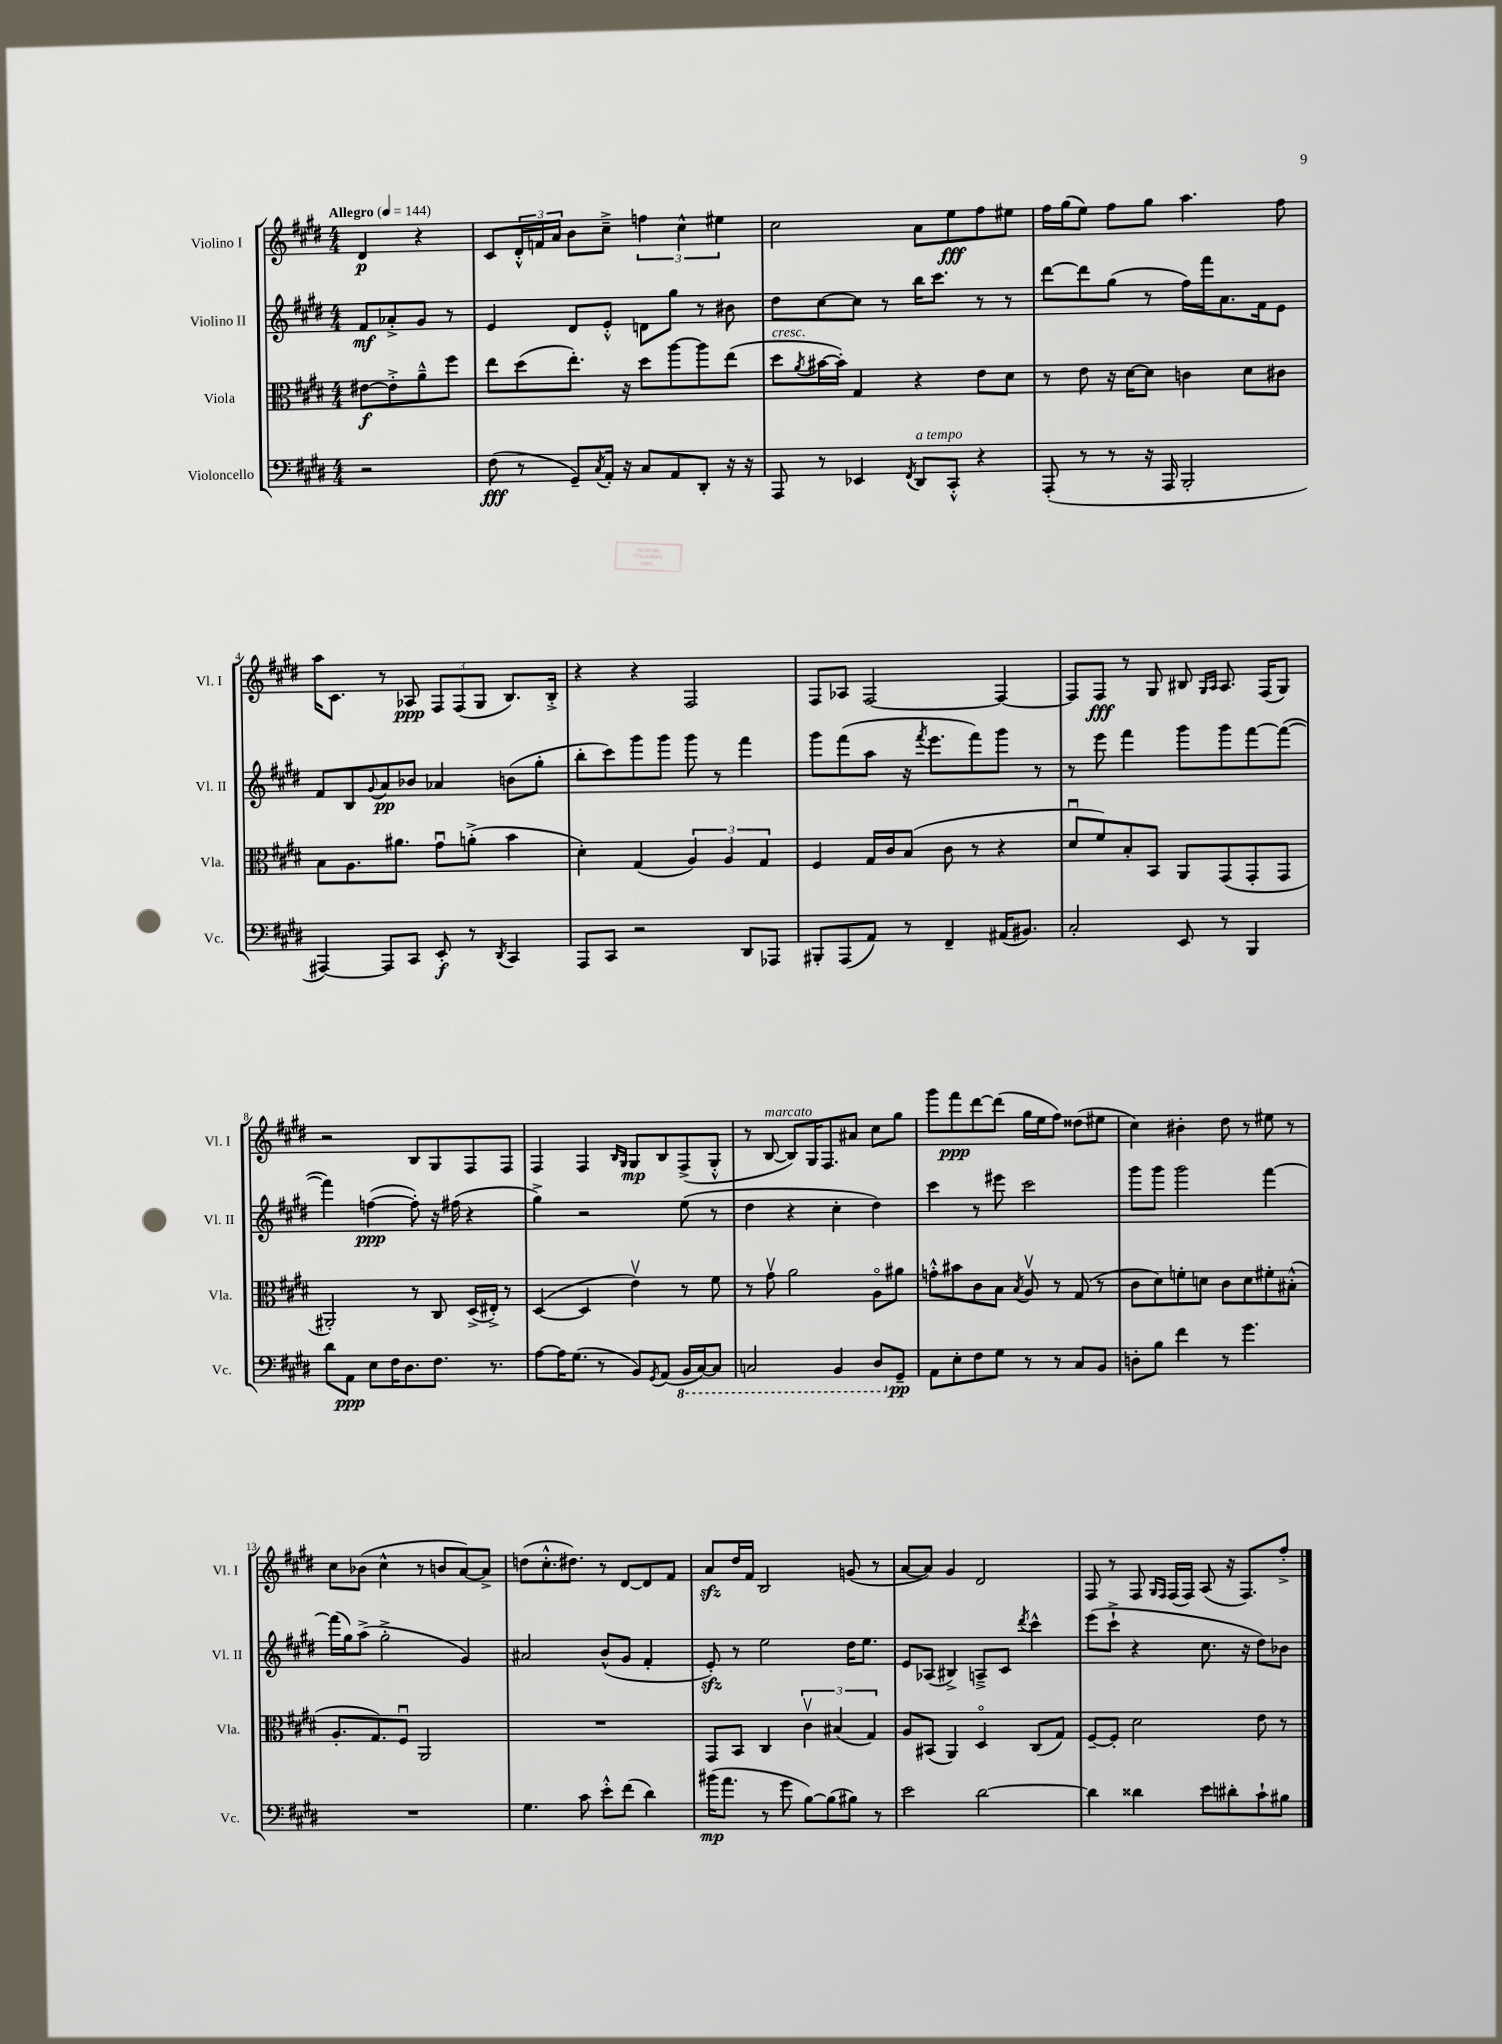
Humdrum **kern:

**kern	**kern	**kern	**kern
*staff4	*staff3	*staff2	*staff1
*clefF4	*clefC3	*clefG2	*clefG2
*k[f#c#g#d#]	*k[f#c#g#d#]	*k[f#c#g#d#]	*k[f#c#g#d#]
*M4/4	*M4/4	*M4/4	*M4/4
*MM144	*MM144	*MM144	*MM144
2r	[8e#	8f#	4d#
.	8e#'^]	8a-'^	.
.	8a~^^	8g#	4r
.	8ff#	8r	.
=	=	=	=
(8F#	8ee	4e	8c#
8r	(8dd#	.	24d#'^^
.	.	.	24f
.	.	.	24a
8GG#~)	8.ee')	8d#	8b
8qC#	.	.	.
16AA'	.	8e'^^	8cc#~^
16r	16r	.	.
8C#	8dd#	8d	6ff
8AA	[8aa	8gg#	.
.	.	.	6cc#^^
8DD#'	8aa]	8r	.
.	.	.	6ee#
16r	(8ee	8b#	.
16r	.	.	.
=	=	=	=
8AAA	8dd#	8dd#	2cc#
.	8qa	.	.
8r	[16b#	[8cc#	.
.	16b#'])	.	.
4EE-	4G#	8cc#]	.
.	.	8r	.
8qFF#	.	.	.
8DD#	4r	16bb	8a
.	.	8.ccc#	.
8CC#'^^	.	.	8ee
4r	8e	8r	8ff#
.	8d#	8r	8ee#
=	=	=	=
(8AAA'	8r	[8ddd#	16ff#
.	.	.	(16gg#
8r	8e	8ddd#]	8ee)
8r	16r	(8gg#	8ff#
.	[16d#	.	.
16r	8d#]	8r	8gg#
16AAA	.	.	.
2BBB'	4c	16ff#)	4.aa
.	.	16fff#	.
.	.	8.a	.
.	8d#	.	.
.	.	16f#	.
.	8c#	8e	8ff#
=	=	=	=
[4AAA#)	8B	8f#	16aa
.	.	.	8.c#
.	8.A	8B	.
.	.	8qqg#	.
8AAA#]	.	8a	8r
.	8.a#	.	.
8CC#	.	8b-	8A-
8EE'	8g#u	4a-	12F#
.	.	.	(12F#
8r	(8a'^	.	.
.	.	.	12G#
8qDD#	.	.	.
4CC#	4b	(8b	8.B)
.	.	8gg#'	.
.	.	.	16B'^
=	=	=	=
8AAA	4d#')	8bb'	4r
8CC#	.	8ccc#)	.
2r	(4G#	8ggg#	4r
.	.	8ggg#	.
.	6A)	8ggg#	2F#
.	.	8r	.
.	6A	.	.
8DD#	.	4fff#	.
.	6G#	.	.
8AAA-	.	.	.
=	=	=	=
8BBB#'	4F#	8ggg#	8F#
(8AAA	.	(8fff#	8A-
8AA)	16G#	8aa	[2F#
.	16c#	.	.
8r	(8B	16r	.
.	.	8qfff#	.
.	.	8.eee	.
4FF#~	8c#	.	.
.	8r	8fff#)	.
(16AA#	4r	8ggg#	4F#_
8.BB#)	.	.	.
.	.	8r	.
=	=	=	=
2C#'	8d#u	8r	8F#]
.	8f#)	8eee	8F#
.	8B'	4fff#	8r
.	8BB	.	8G#
8EE	8AA	8ggg#	8B#
.	.	.	16qqG#
.	.	.	16qqA
8r	(8GG#	8ggg#	8.A
4BBB	8GG#'	[8fff#	.
.	.	.	(16F#
.	8GG#	(8fff#_	8G#)
=	=	=	=
8d#	2AA#')	4fff#])	2r
8AA	.	.	.
8E	.	([4ff	.
16F#	.	.	.
8.D#	.	.	.
.	8r	8ff'])	8B
8.F#	8C#	16r	8G#
.	.	(16ff#	.
.	(16D#^	4r	8F#
8.r	16E#'^)	.	.
.	8r	.	8F#
=	=	=	=
[8A	([4D#	4gg#^)	4F#
16A]	.	.	.
(8.G#	.	.	.
.	4D#]	2r	4F#
8r	.	.	.
.	.	.	16qqB
.	.	.	16qqG#
8BB)	4ev)	.	8G#
8qGG#	.	.	.
(8AA	.	.	8B
16BBB	8r	(8ee	(8F#^
[16CC#)	.	.	.
8CC#]	8f#	8r	8G#'^^
=	=	=	=
2CC	8r	4dd#	8r
.	8g#v	.	[8B
.	2a	4r	8B])
.	.	.	16G#
.	.	.	8.F#
4BBB	.	4cc#'	.
.	.	.	8a#
8DD#	8Ao	4dd#)	8cc#
8GG#~	8a#	.	8gg#
=	=	=	=
8AA	8g'^^	4ccc#	8ggg#
8E'	8b#	.	8fff#
8F#	8c#	8r	[8ddd#
8G#	8B	8eee#	(8ddd#]
.	8qB	.	.
8r	8Av	2ccc#	16gg#
.	.	.	16ee
8r	8r	.	8ff#)
8C#	(8G#	.	(8dd##
8BB	8r	.	8ee#
=	=	=	=
8D'	8c#	8ggg#	4cc#)
8B	8d#)	8ggg#	.
4f#	8f'	2ggg#	4b#'
.	8d	.	.
8r	8c#	.	8dd#
4.g#	8d	.	8r
.	8f#'	[4fff#	8ee#
.	(8B#'^^	.	8r
=	=	=	=
1r	8.A'	(16fff#]	8cc#
.	.	16gg#)	.
.	.	(8aa^	(8b-
.	8.G#)	.	.
.	.	2gg#'^	4cc#^^
.	8F#u	.	.
.	2AA	.	8r
.	.	.	8b
.	.	4g#)	[8a)
.	.	.	8a^]
=	=	=	=
4.G#	1r	2a#	(8dd
.	.	.	8.cc#'^^
.	.	.	8.dd#)
8c#	.	.	.
8e'^^	.	(8b^^	8r
(8f#	.	8g#	[8d#
4d#)	.	4f#'	8d#]
.	.	.	8f#
=	=	=	=
(16b#	8GG#	8e')	8a
8.a	.	.	.
.	8BB	8r	16dd#
.	.	.	16f#
8r	4C#	2ee	2B
8g#	.	.	.
[8B)	6c#v	.	.
(8B]	.	.	.
.	(6B#	.	.
8B#)	.	16dd#	(8g
.	.	8.ee	.
.	6G#)	.	.
8r	.	.	8r
=	=	=	=
2e	8A	8e	[8a
.	(8BB#	(8A-	8a])
.	4AA)	4B#^)	4g#
[2d#	4D#o	8A~^	2d#
.	.	8c#	.
.	.	8qddd#	.
.	(8C#	4ccc#^^	.
.	8G#)	.	.
=	=	=	=
4d#]	[8F#~	(8eee	8F#
.	8F#']	8ccc#`^	8r
4d##	2d#	4r	8F#
.	.	.	16qqG#
.	.	.	16qqF#
.	.	.	(16F#
.	.	.	16F#)
8e	.	8.cc#	(8A
8d#'	.	.	16r
.	.	16r	8.F#)
8c#`	8e	8dd#)	.
8B#	8r	8b-	8ff#'^
==	==	==	==
*-	*-	*-	*-
